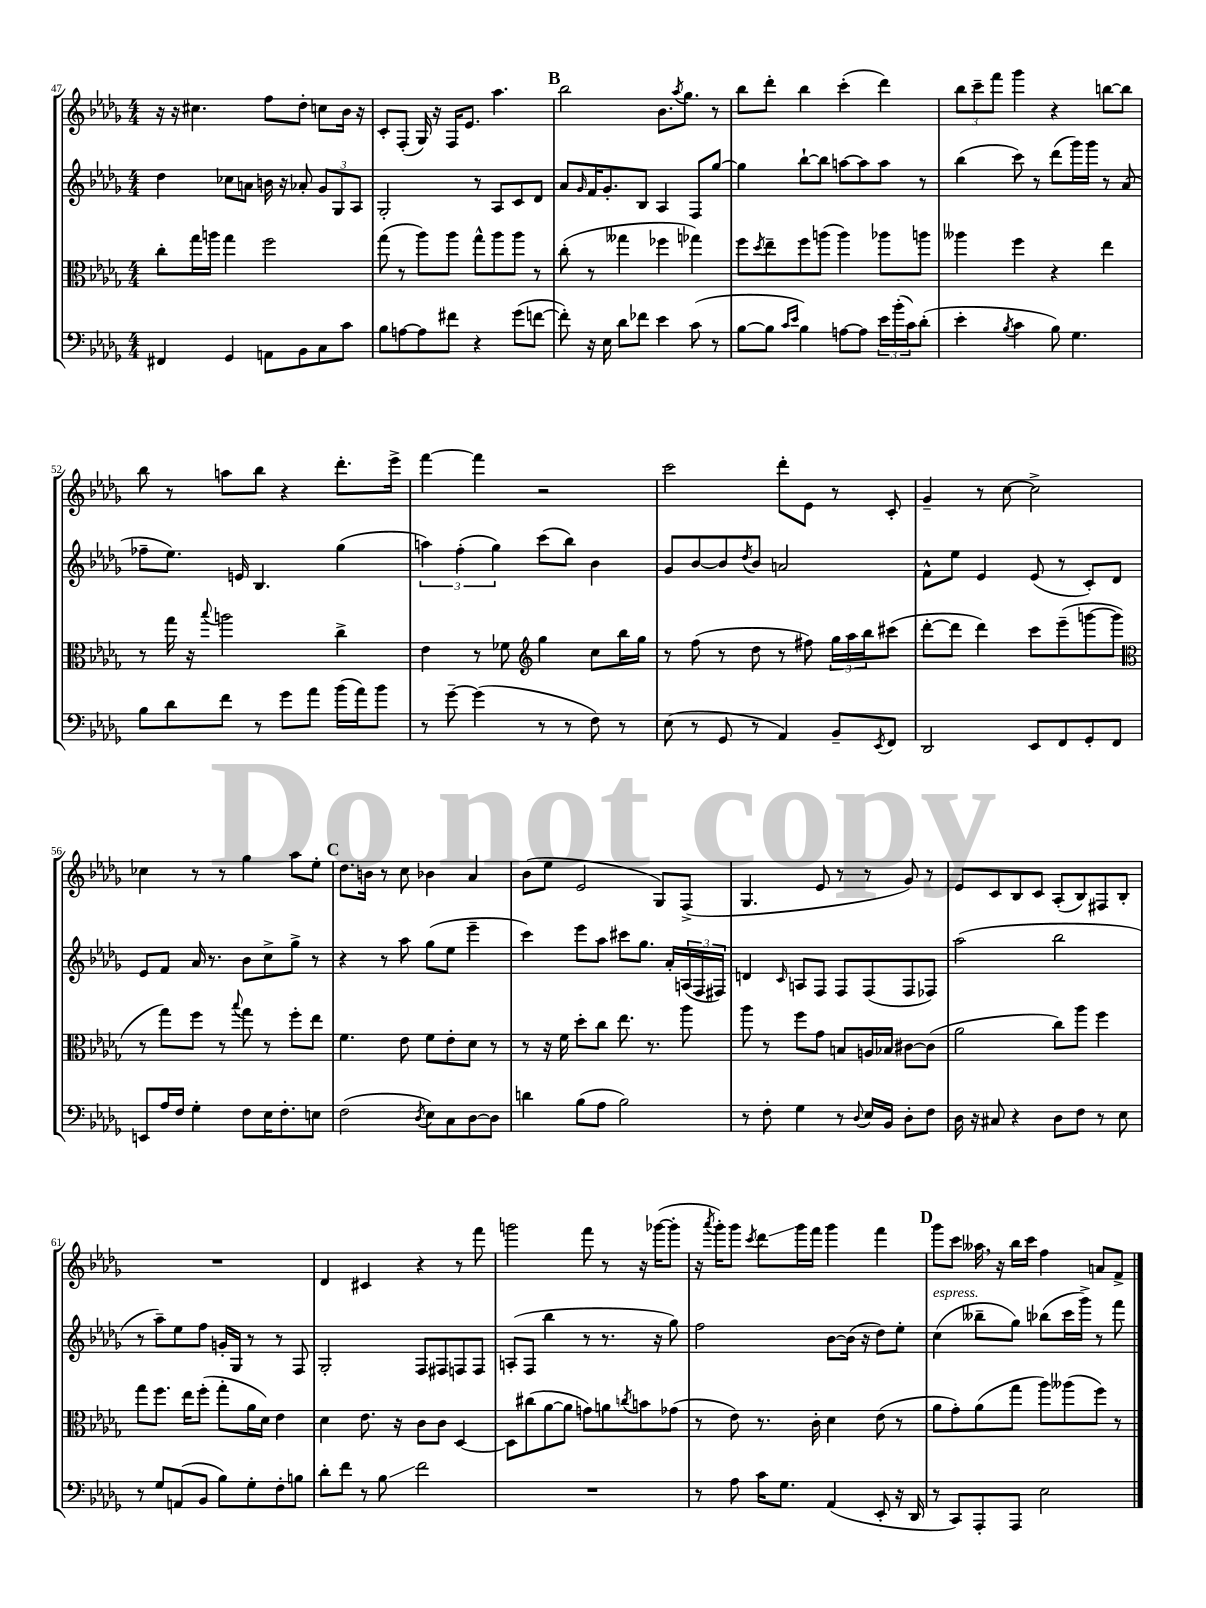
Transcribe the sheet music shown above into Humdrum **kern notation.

**kern	**kern	**kern	**kern
*staff4	*staff3	*staff2	*staff1
*clefF4	*clefC3	*clefG2	*clefG2
*k[b-e-a-d-g-]	*k[b-e-a-d-g-]	*k[b-e-a-d-g-]	*k[b-e-a-d-g-]
*M4/4	*M4/4	*M4/4	*M4/4
4FF#	8cc'	4dd-	16r
.	.	.	16r
.	16gg-	.	4.cc#
.	16aa	.	.
4GG-	4gg-	8cc-	.
.	.	8a	.
8AA	2ff	16b	8ff
.	.	16r	.
8BB-	.	8a-'	8dd-'
8C	.	12g-	8cc
.	.	12G-	.
8c	.	.	16b-
.	.	12A-	.
.	.	.	16r
=	=	=	=
8B-	(8gg-	2G-'	8c'
[8A	8r	.	(8F'
8A]	8aa-)	.	16G-)
.	.	.	16r
8f#	8aa-	.	16F
.	.	.	8.e-
4r	8gg-^^	8r	.
.	8aa-	8A-	4.aa-
(8g-	8aa-	8c	.
[8f	8r	8d-	.
=	=	=	=
8f'])	(8cc'	8a-	2bb-
.	.	16qqg-	.
16r	8r	16f	.
16E-	.	8.g-'	.
8d-	4gg--	.	.
8f-	.	8B-	.
4e-	4ff-	4A-	8.b-
.	.	.	8qaa-
.	.	.	8.gg-
(8c	4gg-)	8F	.
8r	.	[8gg-	8r
=	=	=	=
[8B-	8ff	4gg-]	8bb-
.	8qdd-	.	.
8B-]	8ee-~	.	8ddd-'
16qqc	.	.	.
16qqe-	.	.	.
4B-)	8ff	[8bb-`	4bb-
.	(8aa	8bb-]	.
[8A	4aa)	[8aa	(4ccc'
8A]	.	8aa]	.
24e-	8aa-	8aa	4ddd-)
(24b-'	.	.	.
24c)	.	.	.
(8d-'	8aa	8r	.
=	=	=	=
4e-'	4aa--	(4bb-	12bb-
.	.	.	12ccc~
.	.	.	12fff
8qB-	.	.	.
4c	4ff	8ccc)	4ggg-
.	.	8r	.
8B-)	4r	(8ddd-	4r
4.G-	.	16ggg-)	.
.	.	16ggg-	.
.	4ee-	8r	[8bb
.	.	(8a-	8bb]
=	=	=	=
8B-	8r	8ff-~	8bb-
8d-	16gg-	8.ee-)	8r
.	16r	.	.
.	8qqbb-	.	.
8f	2aa	.	8aa
.	.	16e	.
8r	.	4.B-	8bb-
8g-	.	.	4r
8a-	.	.	.
(16b-	4cc^	(4gg-	8.ddd-'
16a-)	.	.	.
8b-	.	.	.
.	.	.	16eee-^
=	=	=	=
8r	4e-	6aa)	[4fff
[8g-~	.	.	.
.	.	(6ff'	.
(4g-]	8r	.	4fff]
.	.	6gg-)	.
.	8f-	.	.
*	*clefG2	*	*
8r	4gg-	(8ccc	2r
8r	.	8bb-)	.
8F)	8cc	4b-	.
8r	16bb-	.	.
.	16gg-	.	.
=	=	=	=
(8E-	8r	8g-	2ccc
8r	(8ff	[8b-	.
8GG-	8r	8b-]	.
.	.	8qdd-	.
8r	8dd-	8b-	.
4AA-)	8r	2a	8ddd-'
.	8ff#)	.	8e-
8BB-~	24gg-	.	8r
.	24aa-	.	.
.	24bb-	.	.
8qEE-	.	.	.
8FF	(8ccc#	.	8c'
=	=	=	=
2DD-	[8ddd-'	8f^^	4g-~
.	8ddd-]	8ee-	.
.	4ddd-)	4e-	8r
.	.	.	[8cc
8EE-	8ccc	(8e-	2cc^]
8FF	(8eee-~	8r	.
8GG-'	[8ggg	8c')	.
8FF	8ggg]	8d-	.
=	=	=	=
*	*clefC3	*	*
8EE	8r	8e-	4cc-
16A-	8gg-)	8f	.
16F	.	.	.
4G-'	8ff	16a-	8r
.	.	8.r	.
.	8r	.	8r
.	8qqbb-	.	.
8F	8gg-	8b-	4gg-
16E-	8r	8cc^	.
8.F'	.	.	.
.	8ff'	8gg-^	8aa-
8E	8ee-	8r	8ee-'
=	=	=	=
(2F	4.f	4r	8.dd-
.	.	.	16b
.	.	8r	8r
.	8e-	8aa-	8cc
8qD-	.	.	.
8E-)	8f	(8gg-	4b-
8C	8e-'	8ee-	.
[8D-	8d-	4eee-~	4a-
8D-]	8r	.	.
=	=	=	=
4d	8r	4ccc)	(8b-
.	16r	.	8ee-
.	16f	.	.
(8B-	8dd-'	8eee-	2e-
8A-	8cc	8aa-	.
2B-)	8.ee-	8ccc#	.
.	.	8.gg-	.
.	8.r	.	.
.	.	.	8G-)
.	.	16a-'	.
.	8aa-	(24A	(8F^
.	.	24F	.
.	.	24F#)	.
=	=	=	=
8r	8aa-	4d	4.G-
8F'	8r	.	.
.	.	16qqc	.
4G-	8ff	8A	.
.	8g-	8F	8e-
8r	8B	8F	8r
8qqD-	.	.	.
16E-	16A	(8F	8r
16BB-	16B-	.	.
8D-'	[8c#	8F	8g-)
8F	(8c#]	8F-)	8r
=	=	=	=
16D-	2a-	(2aa-	8e-
16r	.	.	.
8C#	.	.	8c
4r	.	.	8B-
.	.	.	8c
8D-	8cc)	2bb-	(8A-'
8F	8aa-	.	8B-)
8r	4ff	.	8F#
8E-	.	.	8B-'
=	=	=	=
8r	8gg-	8r	1r
8G-	8.ff	8aa-~)	.
(8AA	.	8ee-	.
.	16ee-	.	.
8BB-	(8ff'	8ff	.
8B-)	8gg-'	16g'	.
.	.	16G-	.
8G-'	16a-	8r	.
.	16d-)	.	.
8F'	4e-	8r	.
8B	.	8F	.
=	=	=	=
8d-'	4d-	2G-'	4d-
8f	.	.	.
8r	8.e-	.	4c#
8B-	.	.	.
.	16r	.	.
2f	8c	8F	4r
.	8c	8F#	.
.	[4D-	8F	8r
.	.	8F	8fff
=	=	=	=
1r	8D-]	(8A'	2ggg
.	(8cc#	8F	.
.	[8a-	4bb-	.
.	8a-]	.	.
.	8g)	8r	8fff
.	8a	8.r	8r
.	8qcc	.	.
.	8b	.	16r
.	.	16r	([16ggg-
.	(8g-	8gg-)	8ggg-']
=	=	=	=
8r	8r	2ff	16r
.	.	.	8qaaa-
.	.	.	16ggg-')
8A-	8e-)	.	8ggg-
.	.	.	8qccc
16c	8.r	.	8ddd-
8.G-	.	.	.
.	.	.	16ggg-
.	16c'	.	16fff
(4AA-	4d-	[8b-	4ggg-
.	.	(16b-]	.
.	.	16r	.
8EE-'	(8e-	8dd-)	4fff
16r	8r	8ee-'	.
16DD-	.	.	.
=	=	=	=
8r	8a-	(4cc	8ggg-
8CC)	8g-')	.	8ccc
8AAA-'	(8a-	8bb--~	16aa--
.	.	.	16r
8AAA-	8gg-	8gg-)	16bb-
.	.	.	16ccc
2E-	8aa-)	(8bb-	4ff
.	(8aa--	16ccc	.
.	.	16ggg-^)	.
.	8ff)	8r	8a
.	8r	8fff	8f^
==	==	==	==
*-	*-	*-	*-
